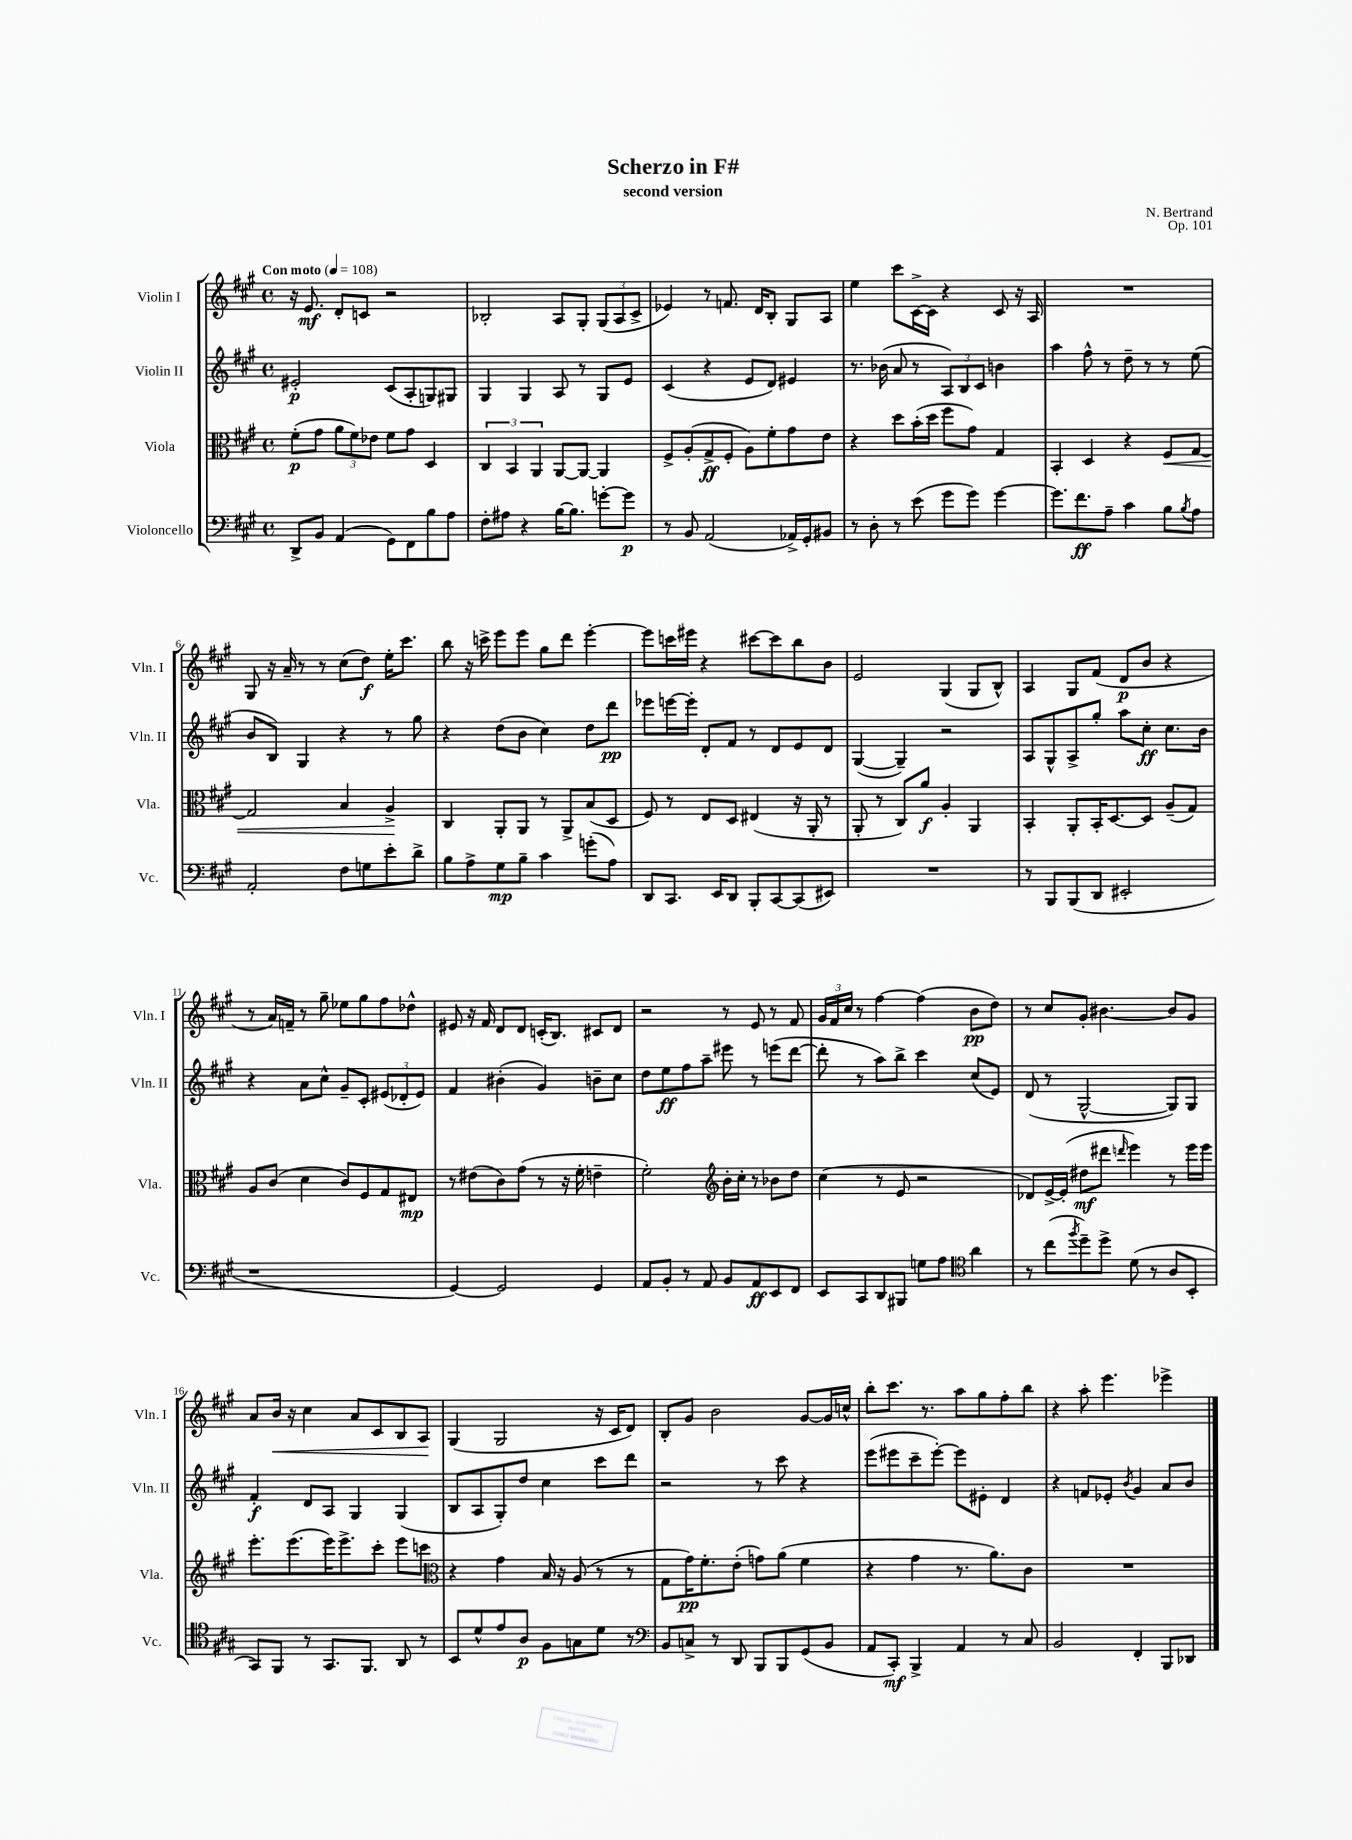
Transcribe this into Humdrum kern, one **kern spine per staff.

**kern	**dynam	**kern	**dynam	**kern	**dynam	**kern	**dynam
*part4	*part4	*part3	*part3	*part2	*part2	*part1	*part1
*staff4	*staff4	*staff3	*staff3	*staff2	*staff2	*staff1	*staff1
*I"Violoncello	*	*I"Viola	*	*I"Violin II	*	*I"Violin I	*
*I'Vc.	*	*I'Vla.	*	*I'Vln. II	*	*I'Vln. I	*
*clefF4	*	*clefC3	*	*clefG2	*	*clefG2	*
*k[f#c#g#]	*	*k[f#c#g#]	*	*k[f#c#g#]	*	*k[f#c#g#]	*
*M4/4	*	*M4/4	*	*M4/4	*	*M4/4	*
*met(c)	*	*met(c)	*	*met(c)	*	*met(c)	*
*MM108	*	*MM108	*	*MM108	*	*MM108	*
=1	=1	=1	=1	=1	=1	=1	=1
!	!	!	!	!	!	!LO:TX:a:B:t=Con moto	!
8DD^/L	.	(8f#'\L	p	2e#X'/	p	16r	.
.	.	.	.	.	.	8.e/	mf
8BB/J	.	8g#\J	.	.	.	.	.
(4AA/	.	12a\L	.	.	.	8d'/L	.
.	.	12f#\)	.	.	.	.	.
.	.	.	.	.	.	8cn/J	.
.	.	12e-X\J	.	.	.	.	.
8GG#\L)	.	8f#\L	.	(8c#/L	.	2r	.
8FF#\	.	8g#\J	.	8A'/	.	.	.
8B\	.	4D/	.	8Gn/)	.	.	.
8A\J	.	.	.	8G#X/J	.	.	.
=2	=2	=2	=2	=2	=2	=2	=2
8F#'\L	.	6C#/	.	4G#/	.	2B-X'/	.
8A#X\J	.	.	.	.	.	.	.
.	.	6BB/	.	.	.	.	.
4r	.	.	.	4G#/	.	.	.
.	.	6AA/	.	.	.	.	.
[16B\KL	.	[8AA/L	.	8A/	.	8A/L	.
8.B\J]	.	.	.	.	.	.	.
.	.	8AA/J_	.	8r	.	8G#'/J	.
[8gn'\L	.	4AA/]	.	8G#/L	.	(12G#/L	.
.	.	.	.	.	.	12A/	.
8g\J]	p	.	.	8e/J	.	.	.
.	.	.	.	.	.	12c#^/J	.
=3	=3	=3	=3	=3	=3	=3	=3
8r	.	8F#^/L	.	(4c#/	.	4e-X/)	.
8BB/	.	(8A'/	.	.	.	.	.
(2AA/	.	8G#^/	ff	4r	.	8r	.
.	.	8F#'/J	.	.	.	8.fn/	.
.	.	8A\L)	.	8e/L	.	.	.
.	.	.	.	.	.	16d/KL	.
.	.	8f#'\	.	8d/J)	.	8B'/J	.
16AA-X^/LL)	.	8g#\	.	4e#X/	.	8G#/L	.
16GG#'/J	.	.	.	.	.	.	.
8BB#X/J	.	8e\J	.	.	.	8A/J	.
=4	=4	=4	=4	=4	=4	=4	=4
8r	.	4r	.	8.r	.	4ee\	.
8D'\	.	.	.	.	.	.	.
.	.	.	.	(16b-X\	.	.	.
8r	.	8dd\L	.	8a/	.	8ccc#\L	.
(8e\	.	(16b'\L	.	8r	.	[16c#^\L	.
.	.	16dd\JJ	.	.	.	16c#\JJ]	.
8g#\L	.	8ff#\L	.	12A/L)	.	4r	.
.	.	.	.	12B/	.	.	.
8g#\J)	.	8g#\J)	.	.	.	.	.
.	.	.	.	12c#/J	.	.	.
[4g#\	.	4G#/	.	4bn\	.	8c#/	.
.	.	.	.	.	.	16r	.
.	.	.	.	.	.	16A/	.
=5	=5	=5	=5	=5	=5	=5	=5
8.g#\L]	.	4BB'/	.	4aa\	.	1r	.
8.f#\	ff	.	.	.	.	.	.
.	.	4D/	.	8ff#^^\	.	.	.
8A~\J	.	.	.	8r	.	.	.
4c#\	.	4r	.	8dd~\	.	.	.
.	.	.	.	8r	.	.	.
!	!	!	!LO:HP:b	!	!	!	!
8B\L	.	8F#/L	<	8r	.	.	.
8qB/	.	.	.	.	.	.	.
8A\J	.	[8G#/J	.	(8ee\	.	.	.
!!LO:LB:g=z
=6	=6	=6	=6	=6	=6	=6	=6
2AA'/	.	2G#/]	.	8b/L	.	8G#/	.
.	.	.	.	8B/J)	.	16r	.
.	.	.	.	.	.	16a~/	.
.	.	.	.	4G#/	.	8r	.
.	.	.	.	.	.	8r	.
8F#\L	.	4B/	.	4r	.	(8cc#\L	.
8Gn\	.	.	.	.	.	8dd\J)	f
8e'\	.	4A^/	.	8r	.	16ee'\KL	.
.	.	.	.	.	.	8.ccc#\J	.
8d^\J	.	.	.	8gg#\	.	.	.
.	.	.	[	.	.	.	.
=7	=7	=7	=7	=7	=7	=7	=7
8B\L	.	4C#/	.	4r	.	8bb\	.
8A^\	.	.	.	.	.	16r	.
.	.	.	.	.	.	16cccn^\	.
8G#\	mp	8AA'/L	.	(8dd\L	.	8eee\L	.
8B~\J	.	8AA/J	.	8b\J	.	8eee\J	.
4c#\	.	8r	.	4cc#\)	.	8gg#\L	.
.	.	8AA^/L	.	.	.	8ddd\J	.
(8gn'\L	.	(8B/	.	8dd\L	.	[4eee'\	.
8A\J)	.	8D/J	.	8ddd\J	pp	.	.
=8	=8	=8	=8	=8	=8	=8	=8
8DD/L	.	8F#/)	.	8eee-X\L	.	8eee\L]	.
8.CC#/J	.	8r	.	[16eeen\L	.	16cccn\L	.
.	.	.	.	16eee'\JJ]	.	16eee#X\JJ	.
.	.	8E/L	.	8d'/L	.	4r	.
16EE/KL	.	.	.	.	.	.	.
8DD/J	.	8D/J	.	8f#/J	.	.	.
8BBB'/L	.	(4E#X/	.	8r	.	[8ccc#X\L	.
[8CC#/	.	.	.	8d/L	.	8ccc#\]	.
(8CC#/]	.	16r	.	8e/	.	8bb\	.
.	.	16AA'/	.	.	.	.	.
8EE#X/J)	.	8r	.	8d/J	.	8b\J	.
=9	=9	=9	=9	=9	=9	=9	=9
1r	.	8AA'/	.	([4G#/	.	2e/	.
.	.	8r	.	.	.	.	.
.	.	8C#/L)	.	4G#~/])	.	.	.
.	.	8a/J	f	.	.	.	.
.	.	4A'/	.	2r	.	(4G#/	.
.	.	4AA/	.	.	.	8G#/L	.
.	.	.	.	.	.	8B^^/J)	.
=10	=10	=10	=10	=10	=10	=10	=10
8r	.	4BB'/	.	8A/L	.	4A/	.
8BBB/L	.	.	.	8G#^^/	.	.	.
(8BBB/	.	8AA'/L	.	8A^/	.	8G#/L	.
8DD/J	.	16BB'/K	.	8gg#'/J	.	(8f#/J	.
.	.	[8.D/	.	.	.	.	.
2EE#X'/	.	.	.	8aa\L	.	8d/L	p
.	.	8D/J]	.	8cc#'\J	ff	8b/J	.
.	.	(8A~/L	.	8.cc#\L	.	4r	.
.	.	8G#/J)	.	.	.	.	.
.	.	.	.	16b\Jk	.	.	.
!!LO:LB:g=z
=11	=11	=11	=11	=11	=11	=11	=11
1r	.	8A/L	.	4r	.	8r	.
.	.	(8c#/J	.	.	.	16a/LL)	.
.	.	.	.	.	.	16fn~/JJ	.
.	.	4d\	.	8a\L	.	8r	.
.	.	.	.	8cc#^^\J	.	8gg#~\	.
.	.	8c#/L)	.	8g#~/L	.	8ee-X\L	.
.	.	8F#/	.	8c#'/J	.	8gg#\	.
.	.	8G#/	.	(12e#X/L	.	8ff#\	.
.	.	.	.	12d-X'/	.	.	.
.	.	8E#X/J	mp	.	.	8dd-X^^\J	.
.	.	.	.	12e#/J)	.	.	.
=12	=12	=12	=12	=12	=12	=12	=12
[4GG#/)	.	8r	.	4f#/	.	8e#X/	.
.	.	(8e#X\L	.	.	.	16r	.
.	.	.	.	.	.	16f#/	.
2GG#/]	.	8c#\)	.	(4b#X'\	.	8d/L	.
.	.	(8g#\J	.	.	.	8d/J	.
.	.	8r	.	4g#/)	.	(16cn'/KL	.
.	.	.	.	.	.	8.B/J)	.
.	.	16r	.	.	.	.	.
.	.	16f#'\	.	.	.	.	.
4GG#/	.	4en~\	.	8bn~\L	.	8c#X/L	.
.	.	.	.	8cc#\J	.	8d/J	.
=13	=13	=13	=13	=13	=13	=13	=13
8AA/L	.	2f#'\)	.	8dd\L	.	2r	.
8BB'/J	.	.	.	8ee\	ff	.	.
8r	.	.	.	8ff#\	.	.	.
8AA/	.	.	.	8aa~\J	.	.	.
*	*	*clefG2	*	*	*	*	*
8BB/L	.	16b'\LL	.	8eee#X\	.	8r	.
.	.	16cc#'\JJ	.	.	.	.	.
8AA/	ff	8r	.	8r	.	8e/	.
8EE/	.	8b-X\L	.	(8eeen\L	.	8r	.
8FF#/J	.	8dd\J	.	[8ddd\J	.	8f#/	.
=14	=14	=14	=14	=14	=14	=14	=14
8EE/L	.	(4cc#\	.	8ddd'\]	.	24g#/LL	.
.	.	.	.	.	.	24f#/	.
.	.	.	.	.	.	24cc#/JJ	.
8CC#/	.	.	.	8r	.	8r	.
8DD/	.	8r	.	8aa\L)	.	[4ff#\	.
8BBB#X/J	.	8e/	.	8bb^\J	.	.	.
8Gn\L	.	2r	.	4ccc#\	.	(4ff#\]	.
8A\J	.	.	.	.	.	.	.
*clefC4	*	*	*	*	*	*	*
4a\	.	.	.	(8cc#/L	.	8b\L	pp
.	.	.	.	8e/J)	.	8dd\J)	.
=15	=15	=15	=15	=15	=15	=15	=15
8r	.	8d-X/L)	.	(8d/	.	8r	.
(8cc#\L	.	[16e^/L	.	8r	.	8cc#/L	.
.	.	(16e'/JJ]	.	.	.	.	.
8qff#/	.	.	.	.	.	.	.
8dd~\)	.	8dd#X\L	mf	[2G#^^/	.	8g#'/J	.
8dd^\J	.	8ddd#X\J	.	.	.	[4.b#X\	.
.	.	16qqdddn/	.	.	.	.	.
(8d\	.	4eee\)	.	.	.	.	.
8r	.	.	.	.	.	.	.
8A/L	.	8r	.	8G#/L])	.	8b#/L]	.
8BB'/J	.	16eee\LL	.	8G#/J	.	8g#/J	.
.	.	16eee\JJ	.	.	.	.	.
!!LO:LB:g=z
=16	=16	=16	=16	=16	=16	=16	=16
8GG#/L)	.	8.eee'\L	.	4f#'/	f	8a/L	.
!	!	!	!	!	!	!	!LO:HP:b
8FF#/J	.	.	.	.	.	16b/Jk	<
.	.	(8.eee\	.	.	.	16r	.
8r	.	.	.	8d/L	.	4cc#\	.
8.GG#/L	.	16eee\K)	.	8A/J	.	.	.
.	.	8.eee^\	.	.	.	.	.
.	.	.	.	4G#/	.	8a/L	.
8.FF#/J	.	.	.	.	.	.	.
.	.	8ccc#'\J	.	.	.	8c#/	.
8AA/	.	8eee\L	.	(4G#/	.	8B/	.
8r	.	8cccn\J	.	.	.	8A/J	.
.	.	.	.	.	.	.	[
=17	=17	=17	=17	=17	=17	=17	=17
*	*	*clefC3	*	*	*	*	*
8BB/L	.	4r	.	8B/L	.	(4G#/	.
8d^^/	.	.	.	8A/	.	.	.
8e/	.	4g#\	.	8G#'/)	.	2G#/	.
8A/J	p	.	.	8dd/J	.	.	.
8F#\L	.	16B/	.	4cc#\	.	.	.
.	.	16r	.	.	.	.	.
8Gn\	.	(8A/	.	.	.	.	.
8d\J	.	8r	.	8ccc#\L	.	16r	.
.	.	.	.	.	.	16c#/KL	.
8r	.	8r	.	8ddd\J	.	8d/J)	.
=18	=18	=18	=18	=18	=18	=18	=18
*clefF4	*	*	*	*	*	*	*
8BB/L	.	8G#\L	.	2r	.	8B'/L	.
8Cn^/J	.	16g#\K)	pp	.	.	8g#/J	.
.	.	8.f#'\	.	.	.	.	.
8r	.	.	.	.	.	2b\	.
8DD/	.	(8e'\J	.	.	.	.	.
8BBB/L	.	8gn\L)	.	8r	.	.	.
8BBB/	.	(8a\J	.	8ccc#\	.	.	.
(8GG#/	.	4f#\	.	4r	.	[8g#/L	.
8BB/J	.	.	.	.	.	16g#/L]	.
.	.	.	.	.	.	16ccn^^/JJ	.
=19	=19	=19	=19	=19	=19	=19	=19
8AA/L	.	4r	.	(8eee\L	.	8bb'\L	.
8CC#'/J)	mf	.	.	8eee#X\	.	8.ccc#\J	.
4BBB^/	.	4g#\	.	8ccc#~\	.	.	.
.	.	.	.	.	.	8.r	.
.	.	.	.	[8eee#'\J)	.	.	.
4AA/	.	8.r	.	8eee#\L]	.	8aa\L	.
.	.	.	.	8e#X'\J	.	8gg#\	.
.	.	8.a\L)	.	.	.	.	.
8r	.	.	.	4d/	.	8ff#'\	.
8C#/	.	8c#\J	.	.	.	8bb\J	.
=20	=20	=20	=20	=20	=20	=20	=20
2BB/	.	1r	.	4r	.	4r	.
.	.	.	.	8fn/L	.	8aa'\	.
.	.	.	.	8e-X'/J	.	4.eee\	.
.	.	.	.	8qb/	.	.	.
4FF#'/	.	.	.	4g#/	.	.	.
8BBB/L	.	.	.	8a/L	.	4eee-X^\	.
8DD-X/J	.	.	.	8b/J	.	.	.
==	==	==	==	==	==	==	==
*-	*-	*-	*-	*-	*-	*-	*-
